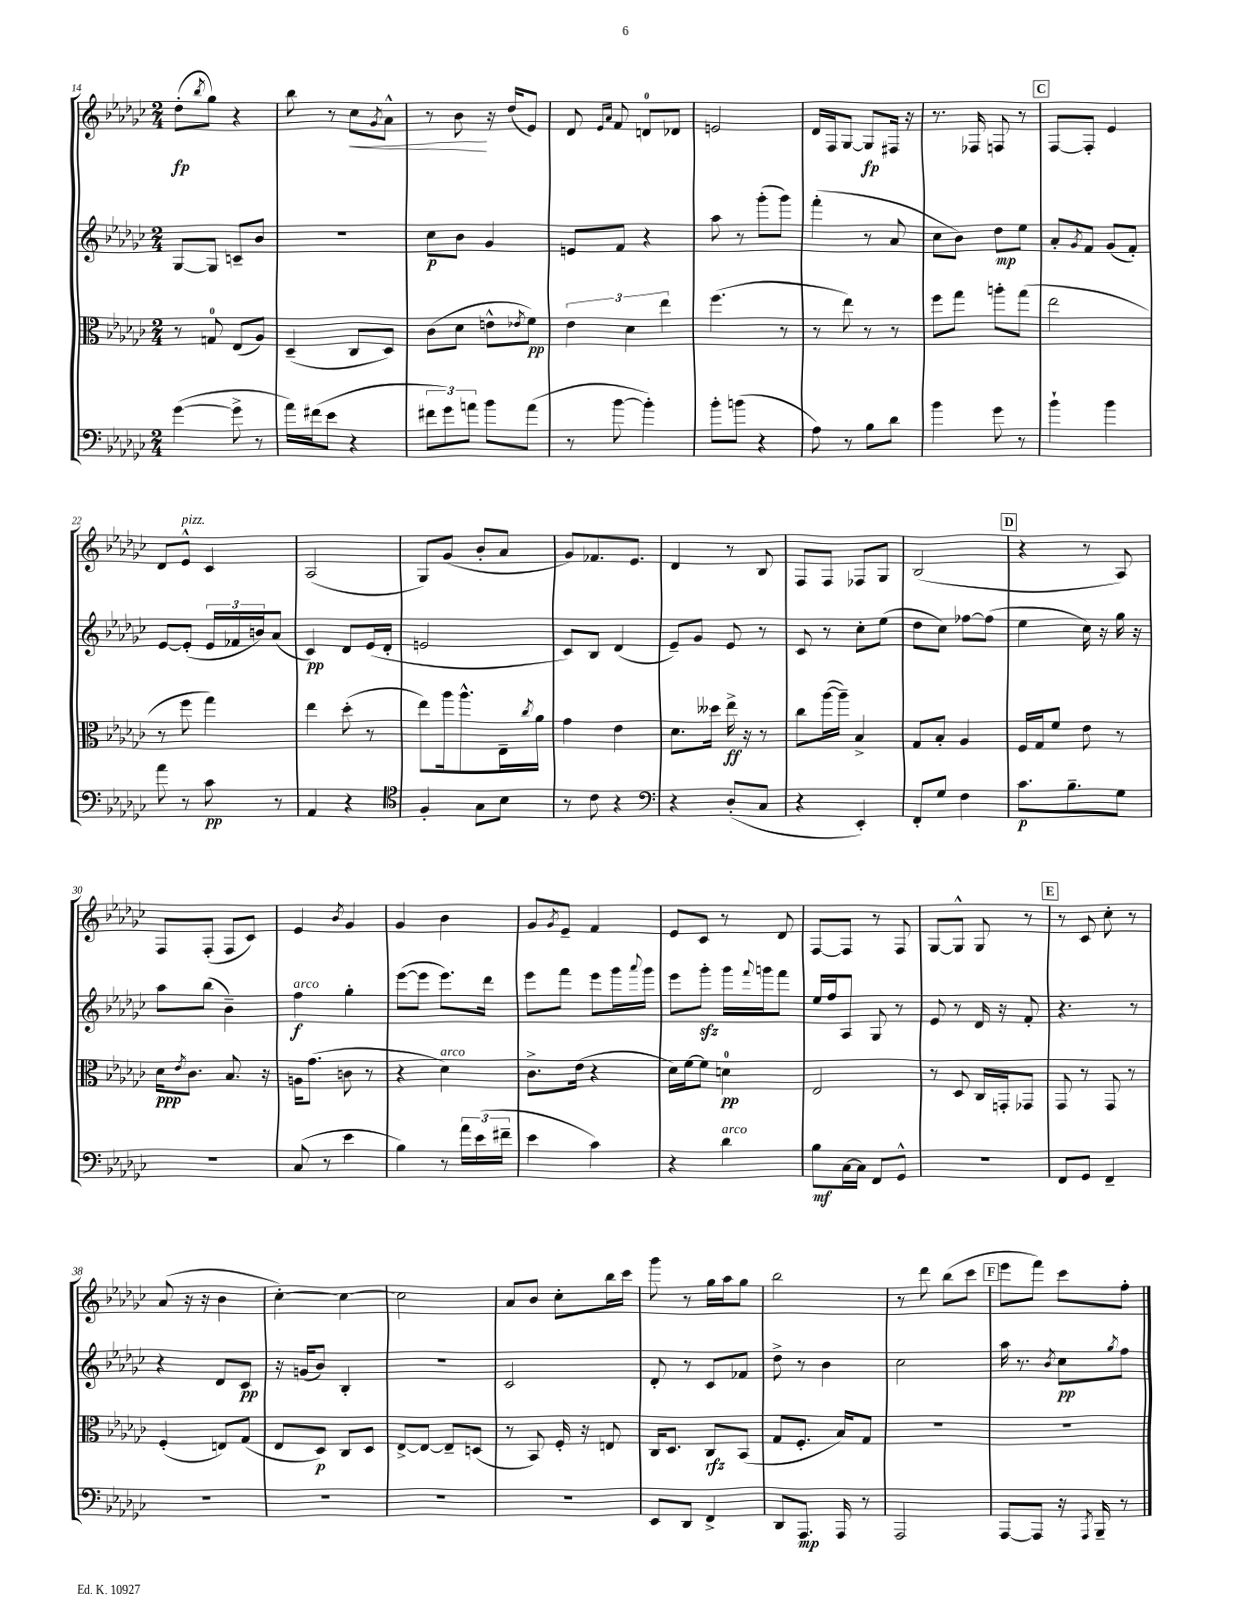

**kern	**kern	**kern	**kern
*staff4	*staff3	*staff2	*staff1
*clefF4	*clefC3	*clefG2	*clefG2
*k[b-e-a-d-g-c-]	*k[b-e-a-d-g-c-]	*k[b-e-a-d-g-c-]	*k[b-e-a-d-g-c-]
*M2/4	*M2/4	*M2/4	*M2/4
([4g-	8r	[8G-	(8dd-'
.	.	.	8qbb-
.	8G	8G-]	8gg-)
8g-^]	(8E-	8c~	4r
8r	8A-)	8b-	.
=	=	=	=
16a-)	(4D-~	2r	8bb-
(16f#	.	.	.
8e-	.	.	8r
4r	8C-	.	8cc-
.	.	.	8qg-
.	8D-)	.	8a-^^
=	=	=	=
12f#	(8c-	8cc-	8r
12g-)	.	.	.
.	8d-	8b-	8b-
12a	.	.	.
8b-	8e^^	4g-	16r
.	.	.	(16dd-
.	8qe-	.	.
(8a	8f)	.	8e-)
=	=	=	=
8r	6e-	8e	8d-
.	.	.	16qqe-
.	.	.	16qqa-
[8b-	.	8f	8f
.	6d-	.	.
4b-'])	.	4r	8d
.	6ee-	.	.
.	.	.	8d-
=	=	=	=
8b-'	(4.ff	8aa-	2e
(8b	.	8r	.
4r	.	(8ggg-'	.
.	8r	8ggg-)	.
=	=	=	=
8A-)	8r	(4fff'	16d-
.	.	.	16F
8r	8ee-)	.	[8G-
8B-	8r	8r	8G-]
8d-	8r	8a-	16F#
.	.	.	16r
=	=	=	=
4b-	8ff	8cc-	8.r
.	8gg-	8b-)	.
.	.	.	16F-
8g-	8aa'	8dd-	8F
8r	(8gg-	8ee-	8r
=	=	=	=
4b-`	2ee-	8a-'	[8F
.	.	8qg-	.
.	.	8f	8F']
4b-	.	(8g-	4e-
.	.	8f')	.
=	=	=	=
8a-	8r	[8e-	8d-
8r	8ff	(8e-']	8e-^^
8c-	4gg-)	24e-	4c-
.	.	24f-	.
.	.	24b)	.
8r	.	(8a-	.
=	=	=	=
4AA-	4ee-	4c-)	(2A-
4r	(8dd-'	8d-	.
.	8r	(16e-	.
.	.	16d-'	.
=	=	=	=
*clefC4	*	*	*
4F'	8ee-)	2e	8G-)
.	16aa-	.	(8g-
.	8.aa-^^	.	.
8G-	.	.	8b-'
8B-	16E-~	.	8a-
.	8qcc-	.	.
.	16a-	.	.
=	=	=	=
8r	4g-	8c-)	8g-)
8c-	.	8B-	8.f-
4r	4e-	(4d-	.
.	.	.	8.e-
=	=	=	=
*clefF4	*	*	*
4r	8.d-	8e-~)	4d-
.	.	8g-	.
.	16dd--	.	.
(8D-'	16ee-^	8e-	8r
.	16r	.	.
8C-	8r	8r	8B-
=	=	=	=
4r	8cc-	8c-	8F
.	([16aa-	8r	8F
.	16aa-~])	.	.
4EE-')	4B-^	8cc-'	8F-
.	.	(8ee-	8G-
=	=	=	=
8FF'	8G-	8dd-	(2B-
8G-	8B-'	8cc-)	.
4F	4A-	[8ff-	.
.	.	(8ff-]	.
=	=	=	=
8.c-	16F	4ee-	4r
.	16G-	.	.
.	8f	.	.
8.B-~	.	.	.
.	8e-	16cc-)	8r
.	.	16r	.
8G-	8r	16gg-	8A-)
.	.	16r	.
=	=	=	=
2r	16d-	8aa-	8F
.	8qe-	.	.
.	8.c-	.	.
.	.	(8bb-	(8F'
.	8.B-	4b-~)	8F
.	.	.	8c-)
.	16r	.	.
=	=	=	=
(8C-	16A	4ff	4e-
.	(8.g-	.	.
8r	.	.	.
.	.	.	8qb-
4e-	8c	4gg-'	4g-
.	8r	.	.
=	=	=	=
4B-)	4r	([8eee-	4g-
.	.	8eee-]	.
8r	4d-)	8.eee-)	4b-
24a-	.	.	.
(24e-	.	.	.
.	.	16ddd-	.
24f#~	.	.	.
=	=	=	=
4e-	8.c-^	8eee-	8g-
.	.	.	8qg-
.	.	8fff	8e-~
.	(16e-	.	.
4c-)	4r	8eee-	4f
.	.	16ggg-	.
.	.	8qqaaa-	.
.	.	16ggg-	.
=	=	=	=
4r	16d-)	8eee-	8e-
.	[16f	.	.
.	8f]	8ggg-'	8c-
4d-	4d	16ggg-	8r
.	.	8qqfff	.
.	.	16ggg	.
.	.	8fff	8d-
=	=	=	=
8B-	2E-	16ee-	[8F
.	.	16ff	.
[16C-	.	8A-	8F]
16C-]	.	.	.
8FF	.	8G-	8r
8GG-^^	.	8r	8F
=	=	=	=
2r	8r	8e-	[8G-
.	8D-	8r	8G-^^]
.	16C-	16d-	8G-
.	16GG'	16r	.
.	8GG-	8f'	8r
=	=	=	=
8FF	8GG-	4.r	8r
8GG-	8r	.	8c-
4FF~	8GG-	.	8cc-'
.	8r	8r	8r
=	=	=	=
2r	(4F'	4r	(8a-
.	.	.	16r
.	.	.	16r
.	8E)	8d-	4b-
.	(8G-	8c-	.
=	=	=	=
2r	8E-	16r	[4cc-')
.	.	(16g	.
.	8D-)	8b-)	.
.	8C-	4B-'	4cc-_
.	8D-	.	.
=	=	=	=
2r	[8E-^	2r	2cc-]
.	8E-_	.	.
.	8E-~]	.	.
.	(8D	.	.
=	=	=	=
2r	8r	2c-	8a-
.	8BB-)	.	8b-
.	16F'	.	8cc-'
.	16r	.	.
.	8E	.	16bb-
.	.	.	16ccc-
=	=	=	=
8EE-	16C-	8d-'	8ggg-
.	8.D-	.	.
8DD-	.	8r	8r
4FF^	8C-	8c-	16gg-
.	.	.	16aa-
.	(8BB-	8f-	8gg-
=	=	=	=
8DD-	8G-	8dd-^	2bb-
8.AAA-	8.F'	8r	.
.	.	4b-	.
16AAA-	16B-)	.	.
8r	8G-	.	.
=	=	=	=
2AAA-	2r	2cc-	8r
.	.	.	8ddd-
.	.	.	(8bb-
.	.	.	8ccc-
=	=	=	=
[8AAA-	2r	16aa-	8eee-
.	.	8.r	.
8AAA-]	.	.	8fff)
.	.	8qb-	.
16r	.	8cc-	8ccc-
8qAAA-	.	.	.
16BBB-~	.	.	.
.	.	8qgg-	.
8r	.	8ff	8ff'
==	==	==	==
*-	*-	*-	*-
